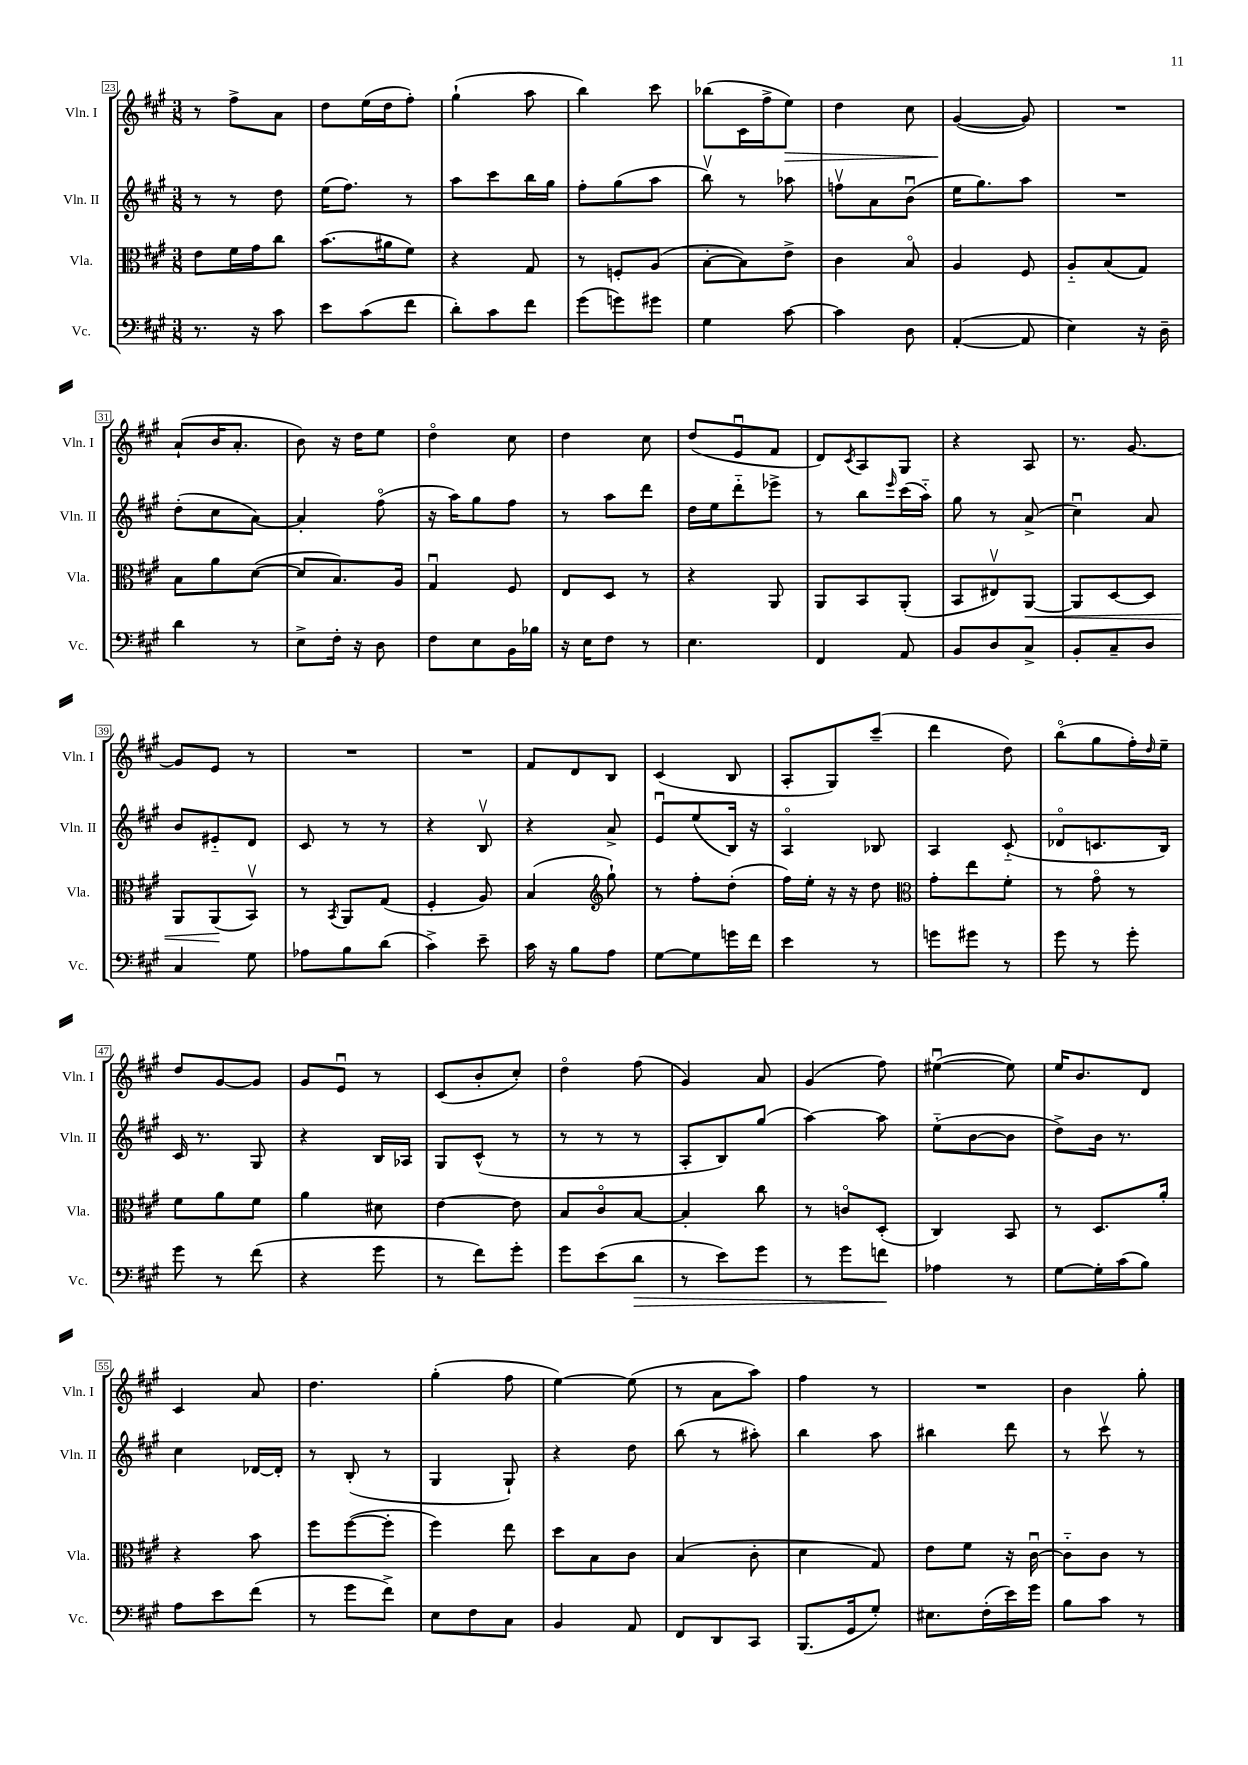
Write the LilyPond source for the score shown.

<<
\new StaffGroup <<
\new Staff = "s0" \with { instrumentName = "Vln. I" shortInstrumentName = "Vln. I" } {
    \clef treble \key a \major \numericTimeSignature \time 3/8
    r8 fis''8-> a'8 |
    d''8 e''16( d''16 fis''8-.) |
    gis''4-!( a''8 |
    b''4) cis'''8 |
    bes''8( cis'16 fis''16-> e''8\>) |
    d''4 cis''8 |
    gis'4~\!( gis'8) |
    R4. |
    a'8-!( b'16 a'8.-. |
    b'8) r16 d''16 e''8 |
    d''4\flageolet cis''8 |
    d''4 cis''8 |
    d''8( e'8\downbow fis'8 |
    d'8) \acciaccatura { cis'8 } a8 gis8 |
    r4 a8 |
    r8. gis'8.~ |
    gis'8 e'8 r8 |
    R4. |
    R4. |
    fis'8 d'8 b8 |
    cis'4( b8 |
    a8-. gis8) cis'''8--( |
    d'''4 d''8) |
    b''8\flageolet( gis''8 fis''16-.) \grace { d''16 } e''16-- |
    d''8 gis'8~ gis'8 |
    gis'8 e'8\downbow r8 |
    cis'8( b'8-. cis''8-.) |
    d''4\flageolet fis''8( |
    gis'4) a'8 |
    gis'4( fis''8) |
    eis''4~\downbow( eis''8) |
    e''16 b'8. d'8 |
    cis'4 a'8 |
    d''4. |
    gis''4-.( fis''8 |
    e''4~) e''8( |
    r8 a'8 a''8) |
    fis''4 r8 |
    R4. |
    b'4 gis''8-. \bar "|." |
}
\new Staff = "s1" \with { instrumentName = "Vln. II" shortInstrumentName = "Vln. II" } {
    \clef treble \key a \major \numericTimeSignature \time 3/8
    r8 r8 d''8 |
    e''16( fis''8.) r8 |
    a''8 cis'''8 b''16 gis''16 |
    fis''8-. gis''8( a''8 |
    b''8\upbow) r8 aes''8 |
    f''8\upbow a'8 b'8\downbow( |
    e''16 gis''8.) a''8 |
    R4. |
    d''8-.( cis''8 a'8~) |
    a'4-. fis''8\flageolet( |
    r16 a''16) gis''8 fis''8 |
    r8 a''8 d'''8 |
    d''16 e''16 d'''8-_ ees'''8-> |
    r8 b''8 \grace { e'''16 } cis'''16( a''16-_) |
    gis''8 r8 a'8->( |
    cis''4\downbow) a'8 |
    b'8 eis'8-_ d'8 |
    cis'8 r8 r8 |
    r4 b8\upbow |
    r4 a'8-> |
    e'8\downbow e''8( b16) r16 |
    a4\flageolet bes8 |
    a4 cis'8-_( |
    des'8\flageolet c'8. b16) |
    cis'16 r8. gis8 |
    r4 b16 aes16 |
    gis8 cis'8-^( r8 |
    r8 r8 r8 |
    a8-. b8) gis''8( |
    a''4~) a''8 |
    e''8-_( b'8~ b'8 |
    d''8->) b'16 r8. |
    cis''4 des'16~ des'16-. |
    r8 b8-.( r8 |
    gis4 gis8-!) |
    r4 d''8 |
    b''8( r8 ais''8-.) |
    b''4 a''8 |
    bis''4 d'''8 |
    r8 cis'''8\upbow r8 \bar "|." |
}
\new Staff = "s2" \with { instrumentName = "Vla." shortInstrumentName = "Vla." } {
    \clef alto \key a \major \numericTimeSignature \time 3/8
    e'8 fis'16 gis'16 cis''8 |
    b'8.( ais'16 fis'8) |
    r4 gis8 |
    r8 f8-. a8( |
    b8~-. b8) e'8-> |
    cis'4 b8\flageolet |
    a4 fis8 |
    a8-_ b8( gis8) |
    b8 a'8 d'8~( |
    d'8 b8.) a16 |
    gis4\downbow fis8 |
    e8 d8 r8 |
    r4 a,8 |
    a,8 b,8 a,8-.( |
    b,8 eis8\upbow) a,8~\< |
    a,8 d8~ d8 |
    a,8 a,8\!( b,8\upbow) |
    r8 \acciaccatura { b,8 } a,8 gis8( |
    fis4-. a8) |
    b4( \clef treble gis''8-!) |
    r8 fis''8-. d''8-.( |
    fis''16) e''16-. r16 r16 d''8 |
    \clef alto gis'8-. e''8 fis'8-. |
    r8 gis'8\flageolet r8 |
    fis'8 a'8 fis'8 |
    a'4 dis'8 |
    e'4~ e'8 |
    b8 cis'8\flageolet b8~ |
    b4-. cis''8 |
    r8 c'8\flageolet d8-.( |
    cis4) b,8 |
    r8 d8. a'16-. |
    r4 b'8 |
    fis''8 fis''8~( fis''8-. |
    fis''4) e''8 |
    d''8 b8 cis'8 |
    b4( cis'8-. |
    d'4 gis8) |
    e'8 fis'8 r16 cis'16~\downbow |
    cis'8-_ cis'8 r8 \bar "|." |
}
\new Staff = "s3" \with { instrumentName = "Vc." shortInstrumentName = "Vc." } {
    \clef bass \key a \major \numericTimeSignature \time 3/8
    r8. r16 cis'8 |
    e'8 cis'8( fis'8 |
    d'8-.) cis'8 fis'8 |
    gis'8( g'8) gis'8 |
    gis4 cis'8~ |
    cis'4 d8 |
    a,4~-.( a,8 |
    e4) r16 d16-- |
    d'4 r8 |
    e8-> fis16-. r16 d8 |
    fis8 e8 b,16 bes16 |
    r16 e16 fis8 r8 |
    e4. |
    fis,4 a,8 |
    b,8 d8 cis8-> |
    b,8-. cis8-- d8 |
    cis4 gis8 |
    aes8 b8 d'8( |
    cis'4->) e'8-- |
    cis'16 r16 b8 a8 |
    gis8~ gis8 g'16 fis'16 |
    e'4 r8 |
    g'8 gis'8 r8 |
    gis'8 r8 gis'8-. |
    gis'8 r8 fis'8( |
    r4 gis'8 |
    r8 fis'8) gis'8-. |
    gis'8 e'8( d'8\> |
    r8 e'8) gis'8 |
    r8 gis'8 f'8\! |
    aes4 r8 |
    gis8~ gis16-. cis'16( b8) |
    a8 e'8 fis'8( |
    r8 gis'8 fis'8->) |
    e8 fis8 cis8 |
    b,4 a,8 |
    fis,8 d,8 cis,8 |
    b,,8.( gis,16 gis8-.) |
    eis8. fis16-.( e'16) gis'16 |
    b8 cis'8 r8 \bar "|." |
}
>>
>>
\layout { \context { \Score currentBarNumber = #23 \override BarNumber.stencil = #(make-stencil-boxer 0.1 0.3 ly:text-interface::print) } }
